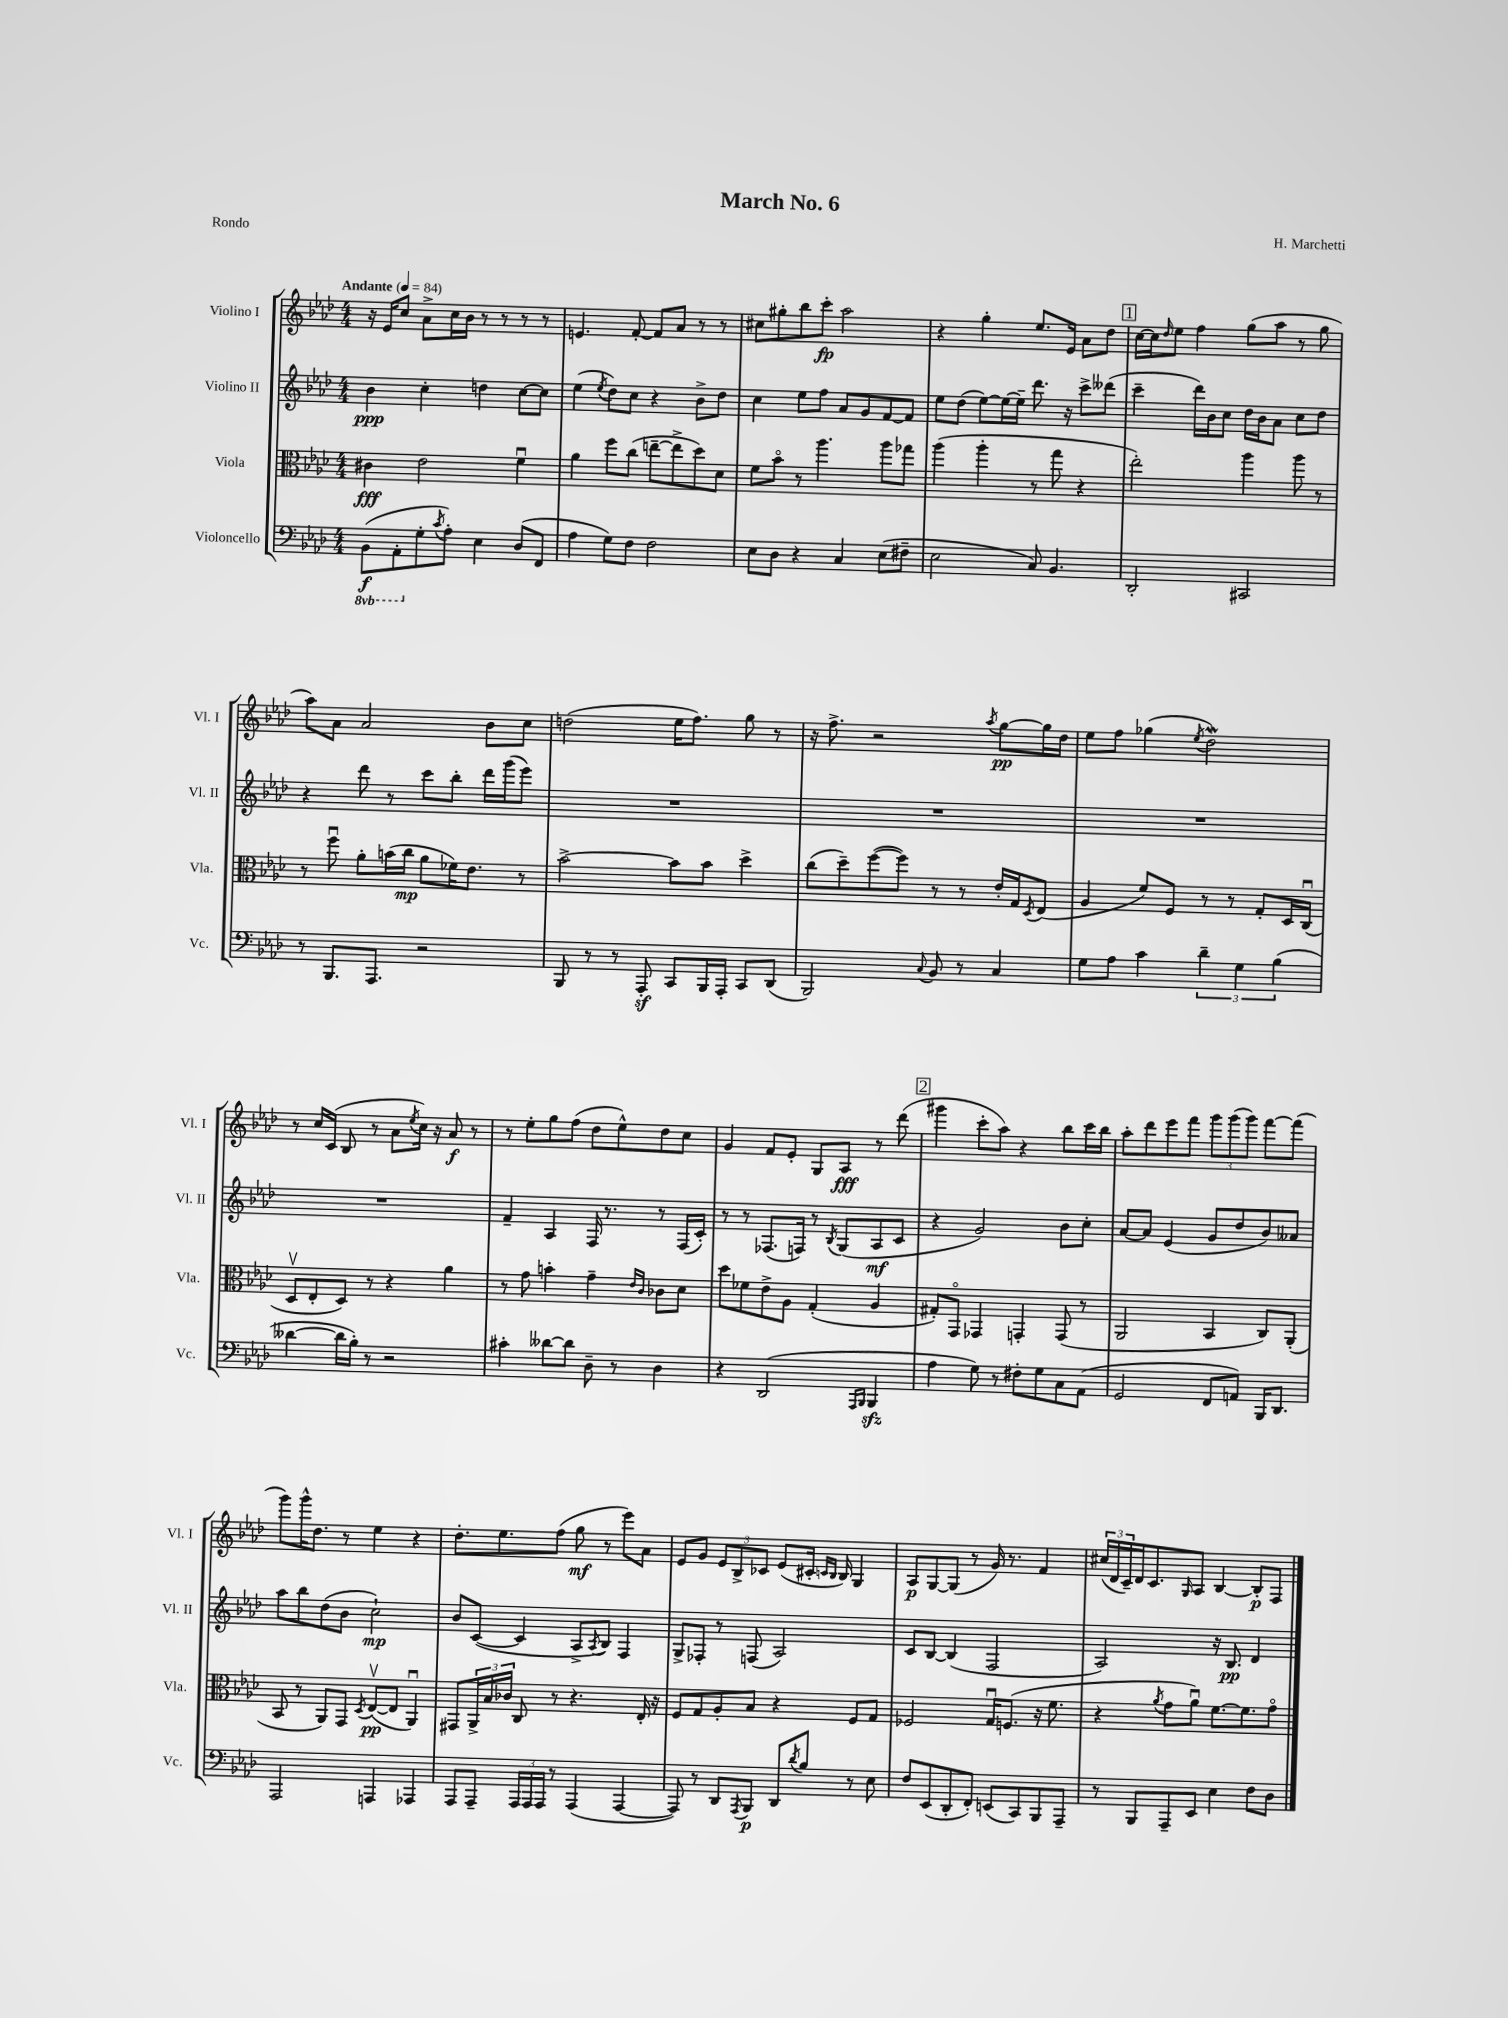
\header { title = "March No. 6" composer = "H. Marchetti" piece = "Rondo" }
<<
\new StaffGroup <<
\new Staff = "s0" \with { instrumentName = "Violino I" shortInstrumentName = "Vl. I" } {
    \clef treble \key aes \major \numericTimeSignature \time 4/4 \tempo "Andante" 4 = 84
    r16 ees'16 c''8 aes'8-> c''16 bes'16 r8 r8 r8 r8 |
    e'4. f'8~-. f'8 aes'8 r8 r8 |
    cis''8 gis''8-. bes''8 c'''8-.\fp aes''2 |
    r4 g''4-. ees''8. ees'16 aes'8 des''8 |
    \mark \markup { \box "1" } c''16~ c''16 \grace { des''16 } ees''8 f''4 g''8( aes''8 r8 g''8 |
    aes''8) aes'8 aes'2 bes'8 c''8 |
    d''2( ees''16 f''8.) g''8 r8 |
    r16 f''8.-> r2 \acciaccatura { aes''8 } g''8~\pp g''16 des''16 |
    ees''8 f''8 ges''4( \acciaccatura { ees''8 } des''2\mordent) |
    r8 c''16 c'16( bes8 r8 aes'8 \acciaccatura { ees''8 } c''16) r16 aes'8\f r8 |
    r8 ees''8-. g''8 f''8( des''8 ees''8-^) des''8 c''8 |
    g'4 f'8 ees'8-. g8 aes8\fff r8 des'''8( |
    \mark \markup { \box "2" } gis'''4 c'''8-. aes''8) r4 bes''8 c'''16 bes''16 |
    aes''8-. des'''8 ees'''8 f'''8 \tuplet 3/2 { g'''8 g'''8( g'''8) } f'''8~ f'''8( |
    g'''8) g'''16-^ des''8. r8 ees''4 r4 |
    des''8.-. ees''8. f''8( g''8\mf r8 ees'''8) aes'8 |
    ees'8 g'8 \tuplet 3/2 { ees'8 bes8-> ces'8 } ees'8( cis'16-. \grace { c'16 bes16 } bes16) g4 |
    aes8\p g8~ g8( r8 g'16) r8. f'4 |
    \tuplet 3/2 { cis''16( des'16 c'16--) } des'16 c'8. \grace { g16 } aes8 bes4~ bes8-.\p f8 \bar "|." |
}
\new Staff = "s1" \with { instrumentName = "Violino II" shortInstrumentName = "Vl. II" } {
    \clef treble \key aes \major \numericTimeSignature \time 4/4
    bes'4\ppp c''4-. d''4 c''8~ c''8 |
    ees''4( \acciaccatura { ees''8 } des''8) c''8 r4 bes'8-> des''8 |
    c''4 ees''8 f''8 aes'8 g'8 f'8~ f'8 |
    ees''8 des''8( ees''8~) ees''16~ ees''16-- des'''8. r16 c'''8-> deses'''8( |
    \mark \markup { \box "1" } c'''4-- des'''16) bes'16 c''8 des''16 bes'16 aes'8 c''8 des''8 |
    r4 des'''8 r8 c'''8 bes''8-. des'''16 g'''16( ees'''8) |
    R1 |
    R1 |
    R1 |
    R1 |
    f'4-- aes4 f16 r8. r8 f16( c'16-.) |
    r8 r8 fes8.( f16) r8 \acciaccatura { bes8 } g8( aes8\mf c'8 |
    \mark \markup { \box "2" } r4 g'2) bes'8 c''8-. |
    aes'8~ aes'8 ees'4( g'8 des''8 bes'8) aeses'8 |
    aes''8 bes''8 des''8( bes'8 c''2-!\mp) |
    bes'8 c'8~( c'4 aes8-> \acciaccatura { aes8 } bes8) f4 |
    g8-> fes8-. r8 f8( aes2) |
    c'8 bes8~ bes4( f2 |
    aes2) r16 bes8.\pp des'4 \bar "|." |
}
\new Staff = "s2" \with { instrumentName = "Viola" shortInstrumentName = "Vla." } {
    \clef alto \key aes \major \numericTimeSignature \time 4/4
    cis'4\fff ees'2 f'4\downbow |
    aes'4 f''8 c''8( e''8~-- e''8-> des''8) des'8 |
    f'8 bes'8\flageolet r8 aes''4. aes''8 ges''8 |
    aes''4( aes''4-. r8 g''8 r4 |
    \mark \markup { \box "1" } ees''2-.) aes''4 aes''8 r8 |
    r8 f''8\downbow aes'8-. b'16( c''16\mp aes'8 fes'16) ees'8. r8 |
    bes'2~-> bes'8 bes'8 des''4-> |
    c''8( des''8--) f''8~( f''8) r8 r8 ees'16-. g16 \acciaccatura { des8 } ees8( |
    aes4 f'8) f8 r8 r8 g8-. des16 c16\downbow( |
    des8\upbow ees8-. des8) r8 r4 aes'4 |
    r8 g'8 b'4-. g'4-- \grace { ees'16 c'16 } ces'8 des'8 |
    des''8 fes'8 ees'8-> aes8 g4-.( aes4 |
    \mark \markup { \box "2" } gis8-.) g,8\flageolet ges,4 g,4-. g,8( r8 |
    aes,2 bes,4 c8) aes,8-.( |
    bes,8 r8 aes,8) g,8 \acciaccatura { des8 } ees8~\upbow\pp( ees8 aes,4\downbow) |
    gis,8 \tuplet 3/2 { aes,16-> bes16 ces'16 } c8 r8 r4. ees16-. r16 |
    f8 g8 aes8-. bes8 r4 f8 g8 |
    fes2 g16\downbow f8.( r16 f'8. |
    r4 \acciaccatura { aes'8 } g'8 aes'8\downbow) f'8.~ f'8. g'8\flageolet \bar "|." |
}
\new Staff = "s3" \with { instrumentName = "Violoncello" shortInstrumentName = "Vc." } {
    \clef bass \key aes \major \numericTimeSignature \time 4/4 \set Staff.ottavationMarkups = #ottavation-simple-ordinals
    \ottava #-1 bes,,8\f( aes,,8-. \ottava #0 g8-. \acciaccatura { c'8 } aes8-.) ees4 des8( f,8 |
    aes4 g8) f8 f2 |
    ees8 des8 r4 c4 ees8( fis8-- |
    ees2 c8) bes,4. |
    \mark \markup { \box "1" } des,2-. cis,2 |
    r8 bes,,8. aes,,8. r2 |
    bes,,8 r8 r8 aes,,8-.\sf c,8 bes,,16 aes,,16-. c,8 des,8( |
    bes,,2) \appoggiatura { c8 } bes,8 r8 c4 |
    g8 aes8 c'4 \tuplet 3/2 { des'4-- g4 bes4( } |
    deses'4~ deses'16 bes16-.) r8 r2 |
    cis'4-. deses'8~ deses'8 des8-- r8 des4 |
    r4 des,2( \grace { aes,,16 bes,,16 } bes,,4\sfz |
    \mark \markup { \box "2" } aes4 g8) r8 fis8-. g8 c8 aes,8( |
    g,2 f,8 a,8) bes,,16 des,8. |
    aes,,2 a,,4 aes,,4 |
    aes,,8 aes,,8-- \tuplet 3/2 { aes,,16 aes,,16 aes,,16 } r8 aes,,4( aes,,4~ |
    aes,,8) r8 des,8 \acciaccatura { aes,,8 } bes,,8\p des,8 \acciaccatura { des'8 } bes8 r8 ees8 |
    f8 ees,8( des,8-. f,8-.) e,8( c,8) bes,,8 aes,,8-- |
    r8 bes,,8 aes,,8-- ees,8 ees4 f8 des8 \bar "|." |
}
>>
>>
\layout { \context { \Score \remove "Bar_number_engraver" } }
